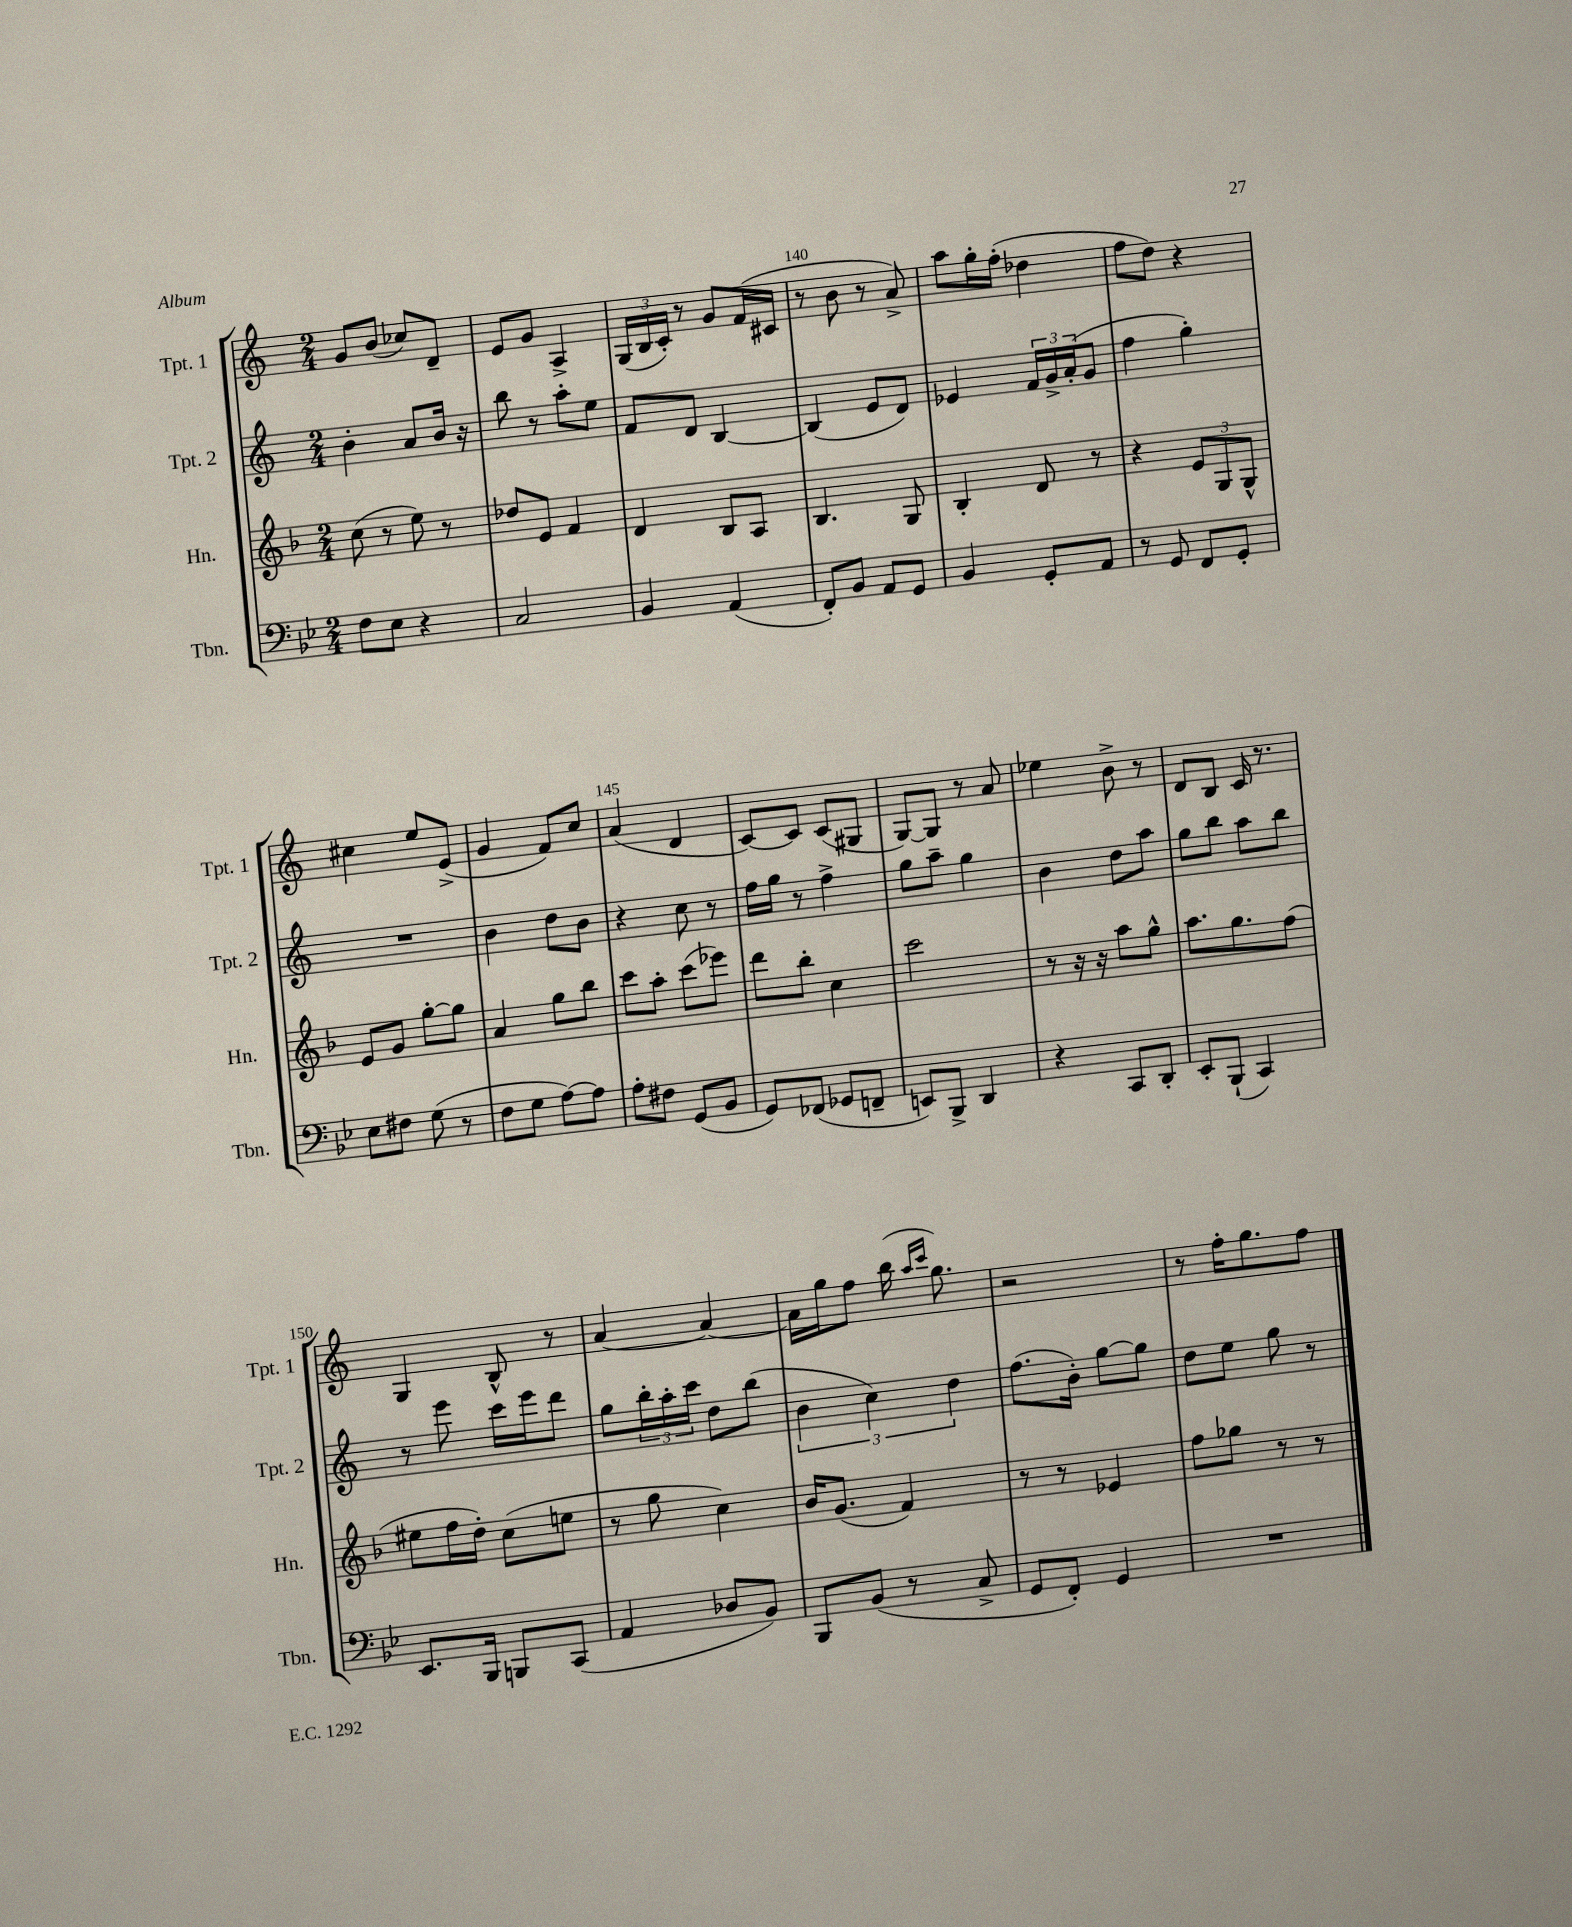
<<
\new StaffGroup <<
\new Staff = "s0" \with { instrumentName = "Tpt. 1" shortInstrumentName = "Tpt. 1" } {
    \clef treble \key c \major \numericTimeSignature \time 2/4
    g'8 b'8( ces''8) d'8-- |
    e'8 g'8 a4-> |
    \tuplet 3/2 { g16( b16 c'16-.) } r8 g'8 f'16( cis'16 |
    r8 b'8 r8 a'8->) |
    a''8 g''16-. f''16-.( des''4 |
    f''8 d''8) r4 |
    cis''4 e''8 e'8->( |
    g'4 f'8) c''8 |
    a'4( d'4 |
    c'8~) c'8 c'8( gis8 |
    g8~) g8 r8 a'8 |
    ees''4 b'8-> r8 |
    d'8 b8 c'16 r8. |
    g4 b8-^ r8 |
    a'4~ a'4~ |
    a'16 g''16 f''8 b''16( \grace { a''16 c'''16 } g''8.) |
    r2 |
    r8 f''16-. g''8. f''8 \bar "|." |
}
\new Staff = "s1" \with { instrumentName = "Tpt. 2" shortInstrumentName = "Tpt. 2" } {
    \clef treble \key c \major \numericTimeSignature \time 2/4
    b'4-. a'8 b'16 r16 |
    b''8 r8 a''8-. e''8 |
    f'8 d'8 b4~ |
    b4( e'8 d'8) |
    ees'4 \tuplet 3/2 { f'16 g'16-> a'16-.( } g'8 |
    f''4 g''4-.) |
    R2 |
    b'4 d''8 b'8 |
    r4 c''8 r8 |
    f''16 g''16 r8 f''4-> |
    g''8 a''8-- g''4 |
    b'4 d''8 a''8 |
    g''8 b''8 a''8 b''8 |
    r8 e'''8 c'''16 e'''16 d'''8 |
    g''8 \tuplet 3/2 { b''16-. a''16-. c'''16 } d''8 b''8( |
    \tuplet 3/2 { b'4 c''4) d''4 } |
    f''8.( b'16-.) g''8~ g''8 |
    d''8 e''8 g''8 r8 \bar "|." |
}
\new Staff = "s2" \with { instrumentName = "Hn." shortInstrumentName = "Hn." } {
    \clef treble \key f \major \numericTimeSignature \time 2/4
    c''8( r8 e''8) r8 |
    des''8 e'8 f'4 |
    d'4 bes8 a8 |
    bes4. g8 |
    bes4-. d'8 r8 |
    r4 \tuplet 3/2 { e'8 g8 g8-^ } |
    e'8 g'8 g''8~-. g''8 |
    a'4 g''8 bes''8 |
    c'''8 a''8-. c'''8( ees'''8) |
    d'''8 bes''8-. c''4 |
    c'''2 |
    r8 r16 r16 a''8 g''8-^ |
    a''8. g''8. f''8( |
    eis''8 f''16 d''16-.) c''8( e''8 |
    r8 g''8 c''4) |
    bes'16 g'8.( f'4) |
    r8 r8 ees'4 |
    f''8 ges''8 r8 r8 \bar "|." |
}
\new Staff = "s3" \with { instrumentName = "Tbn." shortInstrumentName = "Tbn." } {
    \clef bass \key bes \major \numericTimeSignature \time 2/4
    f8 ees8 r4 |
    c2 |
    bes,4 a,4( |
    f,8-.) bes,8 a,8 g,8 |
    bes,4 g,8-. a,8 |
    r8 g,8 f,8 g,8-. |
    ees8 fis8 g8( r8 |
    f8 g8 a8~) a8 |
    a8-. fis8 g,8( bes,8 |
    g,8) fes,8( ges,8 f,8-- |
    e,8) bes,,8-> d,4 |
    r4 c,8 d,8-. |
    ees,8-. bes,,8-!( c,4) |
    ees,8. bes,,16 b,,8 c,8( |
    a,4 des8 bes,8) |
    bes,,8 bes,8( r8 c8-> |
    g,8 f,8-.) g,4 |
    R2 \bar "|." |
}
>>
>>
\layout { \context { \Score currentBarNumber = #137 \override BarNumber.break-visibility = ##(#f #t #t) barNumberVisibility = #(every-nth-bar-number-visible 5) } }
